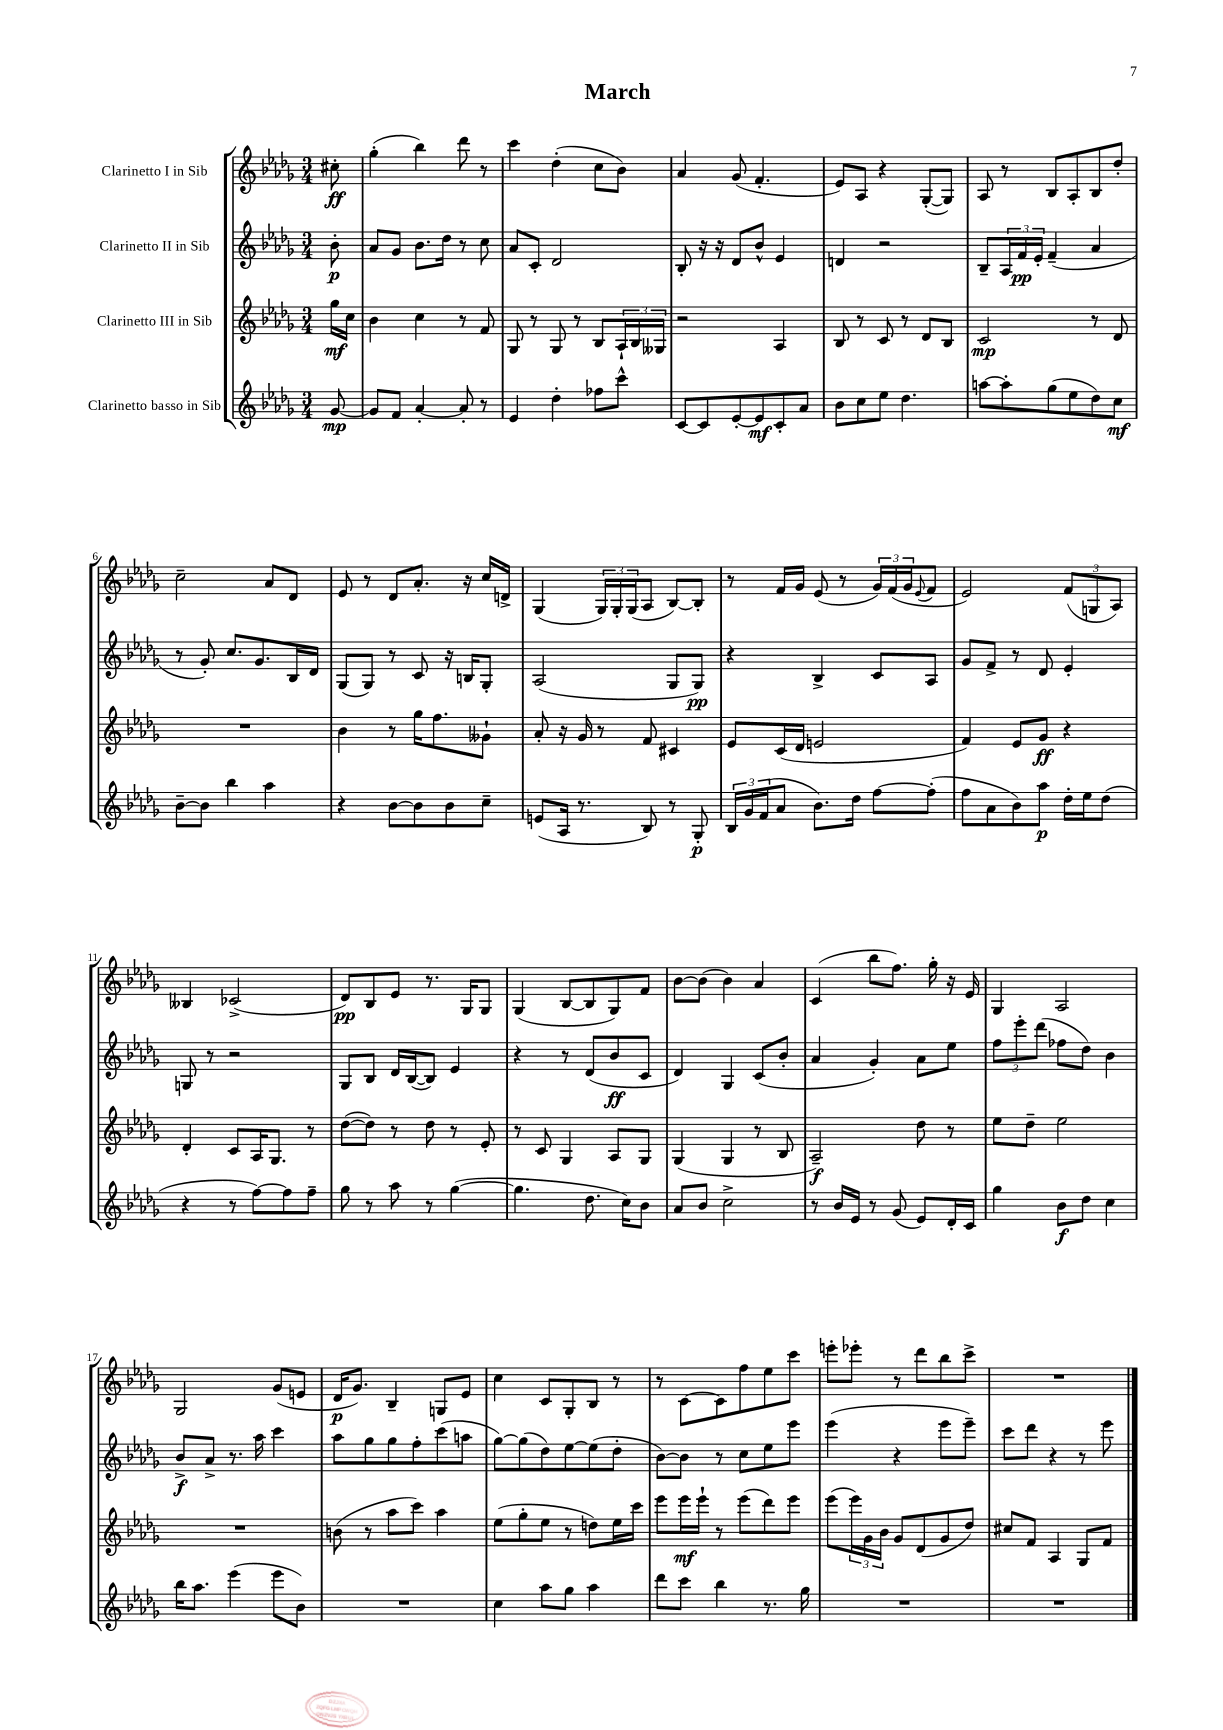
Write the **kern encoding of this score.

**kern	**kern	**kern	**kern
*staff4	*staff3	*staff2	*staff1
*clefG2	*clefG2	*clefG2	*clefG2
*k[b-e-a-d-g-]	*k[b-e-a-d-g-]	*k[b-e-a-d-g-]	*k[b-e-a-d-g-]
*M3/4	*M3/4	*M3/4	*M3/4
[8g-	16gg-	8b-'	8cc#'
.	16cc	.	.
=	=	=	=
8g-]	4b-	8a-	(4gg-'
8f	.	8g-	.
[4a-'	4cc	8.b-	4bb-)
.	.	16dd-	.
8a-']	8r	8r	8ddd-
8r	8f	8cc	8r
=	=	=	=
4e-	8G-	8a-	4ccc
.	8r	8c'	.
4dd-'	8G-	2d-	(4dd-'
.	8r	.	.
8ff-	8B-	.	8cc
8ccc^^	24A-`	.	8b-)
.	24B-	.	.
.	24G--	.	.
=	=	=	=
[8c	2r	8B-'	4a-
8c]	.	16r	.
.	.	16r	.
[8e-'	.	8d-	(8g-
8e-]	.	8b-^^	4.f'
8c'	4A-	4e-	.
8a-	.	.	.
=	=	=	=
8b-	8B-	4d	8e-)
8cc	8r	.	8A-
8ee-	8c	2r	4r
4.dd-	8r	.	.
.	8d-	.	([8G-'
.	8B-	.	8G-])
=	=	=	=
[8aa	2c	8B-~	8A-
8aa']	.	24A-	8r
.	.	24f	.
.	.	24e-'	.
(8gg-	.	(4f~	8B-
8ee-	.	.	8A-'
8dd-)	8r	4a-	8B-
8cc	8d-	.	8dd-'
=	=	=	=
[8b-~	2.r	8r	2cc~
8b-]	.	8g-')	.
4bb-	.	8.cc	.
.	.	8.g-	.
4aa-	.	.	8a-
.	.	16B-	8d-
.	.	16d-	.
=	=	=	=
4r	4b-	(8G-	8e-
.	.	8G-)	8r
[8b-	8r	8r	8d-
8b-]	16gg-	8c	8.a-'
.	8.ff	.	.
8b-	.	16r	.
.	.	16B	16r
8cc~	8g--`	8G-'	16cc
.	.	.	16d^
=	=	=	=
(8e	8a-'	(2A-	(4G-
16A-	16r	.	.
8.r	16g-	.	.
.	8r	.	24G-)
.	.	.	24G-'
.	.	.	(24G-
8B-)	8f	.	8A-
8r	4c#	8G-	[8B-)
8G-'	.	8G-)	8B-']
=	=	=	=
24B-	8e-	4r	8r
24g-	.	.	.
(24f	.	.	.
8a-	(16c	.	16f
.	16d-	.	16g-
8.b-)	2e	4B-^	(8e-
.	.	.	8r
16dd-	.	.	.
[8ff	.	8c	24g-)
.	.	.	(24f
.	.	.	24g-
.	.	.	8qqe-
(8ff']	.	8A-	8f
=	=	=	=
8ff	4f)	8g-	2e-)
8a-	.	8f^	.
8b-)	8e-	8r	.
8aa-	8g-	8d-	.
16dd-'	4r	4e-'	(12f
16ee-	.	.	.
.	.	.	12G
(8dd-	.	.	.
.	.	.	12A-)
=	=	=	=
4r	4d-'	8G	4B--
.	.	8r	.
8r	8c	2r	(2c-^
[8ff)	16A-	.	.
.	8.G-	.	.
8ff]	.	.	.
8ff~	8r	.	.
=	=	=	=
8gg-	([8dd-	8G-	8d-)
8r	8dd-])	8B-	8B-
8aa-	8r	16d-	8e-
.	.	([16B-	.
8r	8dd-	8B-])	8.r
([4gg-	8r	4e-	.
.	.	.	16G-
.	8e-'	.	8G-
=	=	=	=
4.gg-]	8r	4r	(4G-
.	8c	.	.
.	4G-	8r	[8B-
8.dd-	.	(8d-	8B-]
.	8A-	8b-	8G-)
16cc)	.	.	.
8b-	8G-	8c	8f
=	=	=	=
8a-	(4G-	4d-)	[8b-
8b-	.	.	(8b-]
2cc^	4G-	4G-	4b-)
.	8r	(8c	4a-
.	8B-	8b-'	.
=	=	=	=
8r	2A-~)	4a-	(4c
16b-	.	.	.
16e-	.	.	.
8r	.	4g-')	8bb-
(8g-	.	.	8.ff)
8e-)	8dd-	8a-	.
.	.	.	16gg-'
16d-'	8r	8ee-	16r
16c	.	.	16e-
=	=	=	=
4gg-	8ee-	12ff	4G-
.	.	12eee-'	.
.	8dd-~	.	.
.	.	(12ddd-	.
8b-	2ee-	8ff-	2A-
8dd-	.	8dd-)	.
4cc	.	4b-	.
=	=	=	=
16bb-	2.r	8b-^	2G-
8.aa-	.	.	.
.	.	8a-^	.
(4eee-	.	8.r	.
.	.	16aa-	.
8eee-	.	4ccc	(8g-
8b-)	.	.	8e
=	=	=	=
2.r	(8b	8aa-	16d-
.	.	.	8.g-)
.	8r	8gg-	.
.	8aa-	8gg-	4B-~
.	8ccc)	8ff'	.
.	4aa-	(8ccc	8G
.	.	8aa	8e-
=	=	=	=
4cc	(8ee-	[8gg-)	4cc
.	8gg-'	(8gg-]	.
8aa-	8ee-	8dd-)	8c
8gg-	8r	[8ee-	8G-'
4aa-	8dd)	(8ee-]	8B-
.	16ee-	8dd-'	8r
.	16ccc	.	.
=	=	=	=
8ddd-	8eee-	[8b-)	8r
8ccc	16eee-	8b-]	[8c
.	16eee-`	.	.
4bb-	8r	8r	8c]
.	(8eee-	8cc	8ff
8.r	8ddd-)	8ee-	8ee-
.	8eee-	8eee-	8ccc
16gg-	.	.	.
=	=	=	=
2.r	(8eee-	(4eee-	8eee'
.	24eee-)	.	8eee-'
.	24g-	.	.
.	24b-	.	.
.	8g-	4r	8r
.	(8d-	.	8ddd-
.	8g-	8eee-	8bb-
.	8dd-)	8eee-~)	8ccc^
=	=	=	=
2.r	8cc#	8ccc	2.r
.	8f	8ddd-	.
.	4A-	4r	.
.	8G-	8r	.
.	8f	8eee-	.
==	==	==	==
*-	*-	*-	*-
